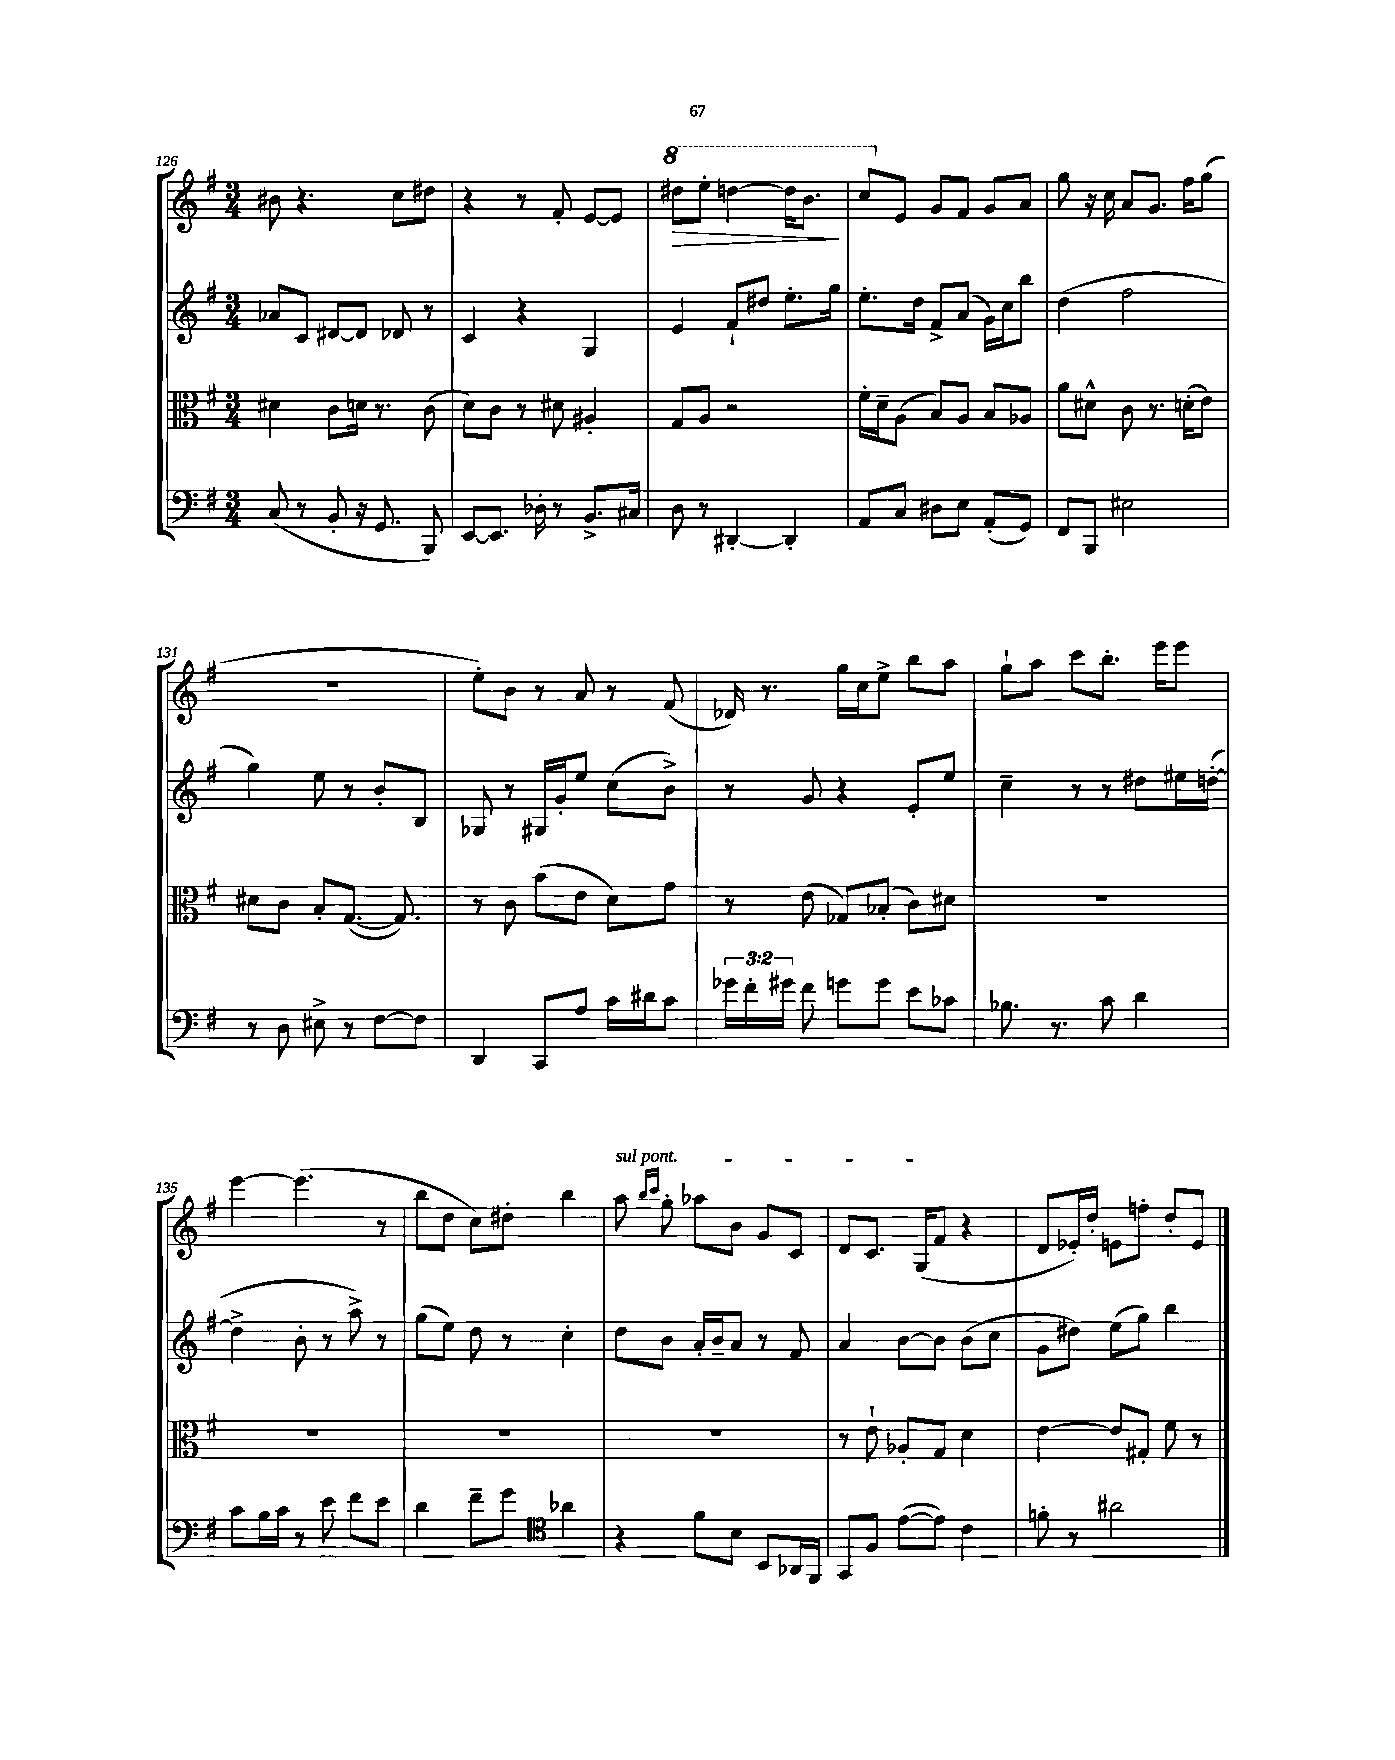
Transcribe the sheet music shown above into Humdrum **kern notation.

**kern	**kern	**kern	**kern
*staff4	*staff3	*staff2	*staff1
*clefF4	*clefC3	*clefG2	*clefG2
*k[f#]	*k[f#]	*k[f#]	*k[f#]
*M3/4	*M3/4	*M3/4	*M3/4
(8C	4d#	8a-	8b#
8r	.	8c	4.r
8BB'	8c	[8d#	.
16r	16d	8d#]	.
8.GG	8.r	.	.
.	.	8d-	8cc
8BBB)	(8c	8r	8dd#
=	=	=	=
[8EE	8d)	4c	4r
8.EE]	8c	.	.
.	8r	4r	8r
16D-'	.	.	.
8r	8d#	.	8f#'
8.BB^	4A#'	4G	[8e
.	.	.	8e]
16C#	.	.	.
=	=	=	=
8D	8G	4e	8ddd#
8r	8A	.	8eee'
[4DD#'	2r	8f#`	[4ddd
.	.	8dd#	.
4DD#']	.	8.ee'	16ddd]
.	.	.	8.bb
.	.	16gg	.
=	=	=	=
8AA	16f#'	8.ee'	8ccc
.	16d~	.	.
8C	(8A	.	8e
.	.	16dd	.
8D#	8B)	8f#^	8g
8E	8A	(8a	8f#
(8AA'	8B	16g)	8g
.	.	16cc	.
8GG)	8A-	8bb	8a
=	=	=	=
8FF#	8a	(4dd	8gg
8BBB	8d#^^	.	16r
.	.	.	16cc
2E#	8c	2ff#	8a
.	8.r	.	8.g
.	(16d'	.	16ff#
.	8e)	.	(8gg
=	=	=	=
8r	8d#	4gg)	2.r
8D	8c	.	.
8E#^	8B'	8ee	.
8r	([8.G	8r	.
[8F#	.	8b'	.
.	8.G])	.	.
8F#]	.	8B	.
=	=	=	=
4DD	8r	8G-	8ee')
.	8c	8r	8b
8CC	(8b	16G#	8r
.	.	16g'	.
8A	8e	8ee	8a
16c	8d)	(8cc	8r
16d#	.	.	.
8c	8g	8b^)	(8f#
=	=	=	=
24g-	8r	8r	16d-)
24f#'	.	.	.
.	.	.	8.r
24g#	.	.	.
8f#	(8e	8g	.
8g	8G-)	4r	16gg
.	.	.	16cc
8g	(8B-'	.	8ee^
8e	8c)	8e'	8bb
8c-	8d#	8ee	8aa
=	=	=	=
8.B-	2.r	4cc~	8gg`
.	.	.	8aa
8.r	.	.	.
.	.	8r	8ccc
8c	.	8r	8.bb'
4d	.	8dd#	.
.	.	.	16eee
.	.	16ee#	8eee
.	.	([16dd'	.
=	=	=	=
8c	2.r	4dd^]	[4eee
16B	.	.	.
16c	.	.	.
8r	.	8b'	(4.eee]
8e	.	8r	.
8f#	.	8aa^)	.
8e	.	8r	8r
=	=	=	=
4d	2.r	(8gg	8bb
.	.	8ee)	8dd
8f#~	.	8dd	8cc)
8g	.	8r	8dd#'
*clefC4	*	*	*
4a-	.	4cc'	4bb
=	=	=	=
4r	2.r	8dd	8aa
.	.	.	16qqbb
.	.	.	16qqccc
.	.	8b	8gg'
8f#	.	16a'	8aa-
.	.	16b~	.
8B	.	8a	8b
8BB	.	8r	8g
16AA-	.	8f#	8c
16FF#	.	.	.
=	=	=	=
8GG	8r	4a	8d
8F#	8e`	.	8.c
([8e	8A-'	[8b	.
.	.	.	(16G
8e])	8G	8b]	8f#
4c	4d	(8b	4r
.	.	8cc	.
=	=	=	=
8f'	[4e	8g	8d
8r	.	8dd#)	16e-')
.	.	.	16dd'
2a#	8e]	(8ee	8e
.	8G#'	8gg)	8ff'
.	8f#	4bb	8dd'
.	8r	.	8e
==	==	==	==
*-	*-	*-	*-
